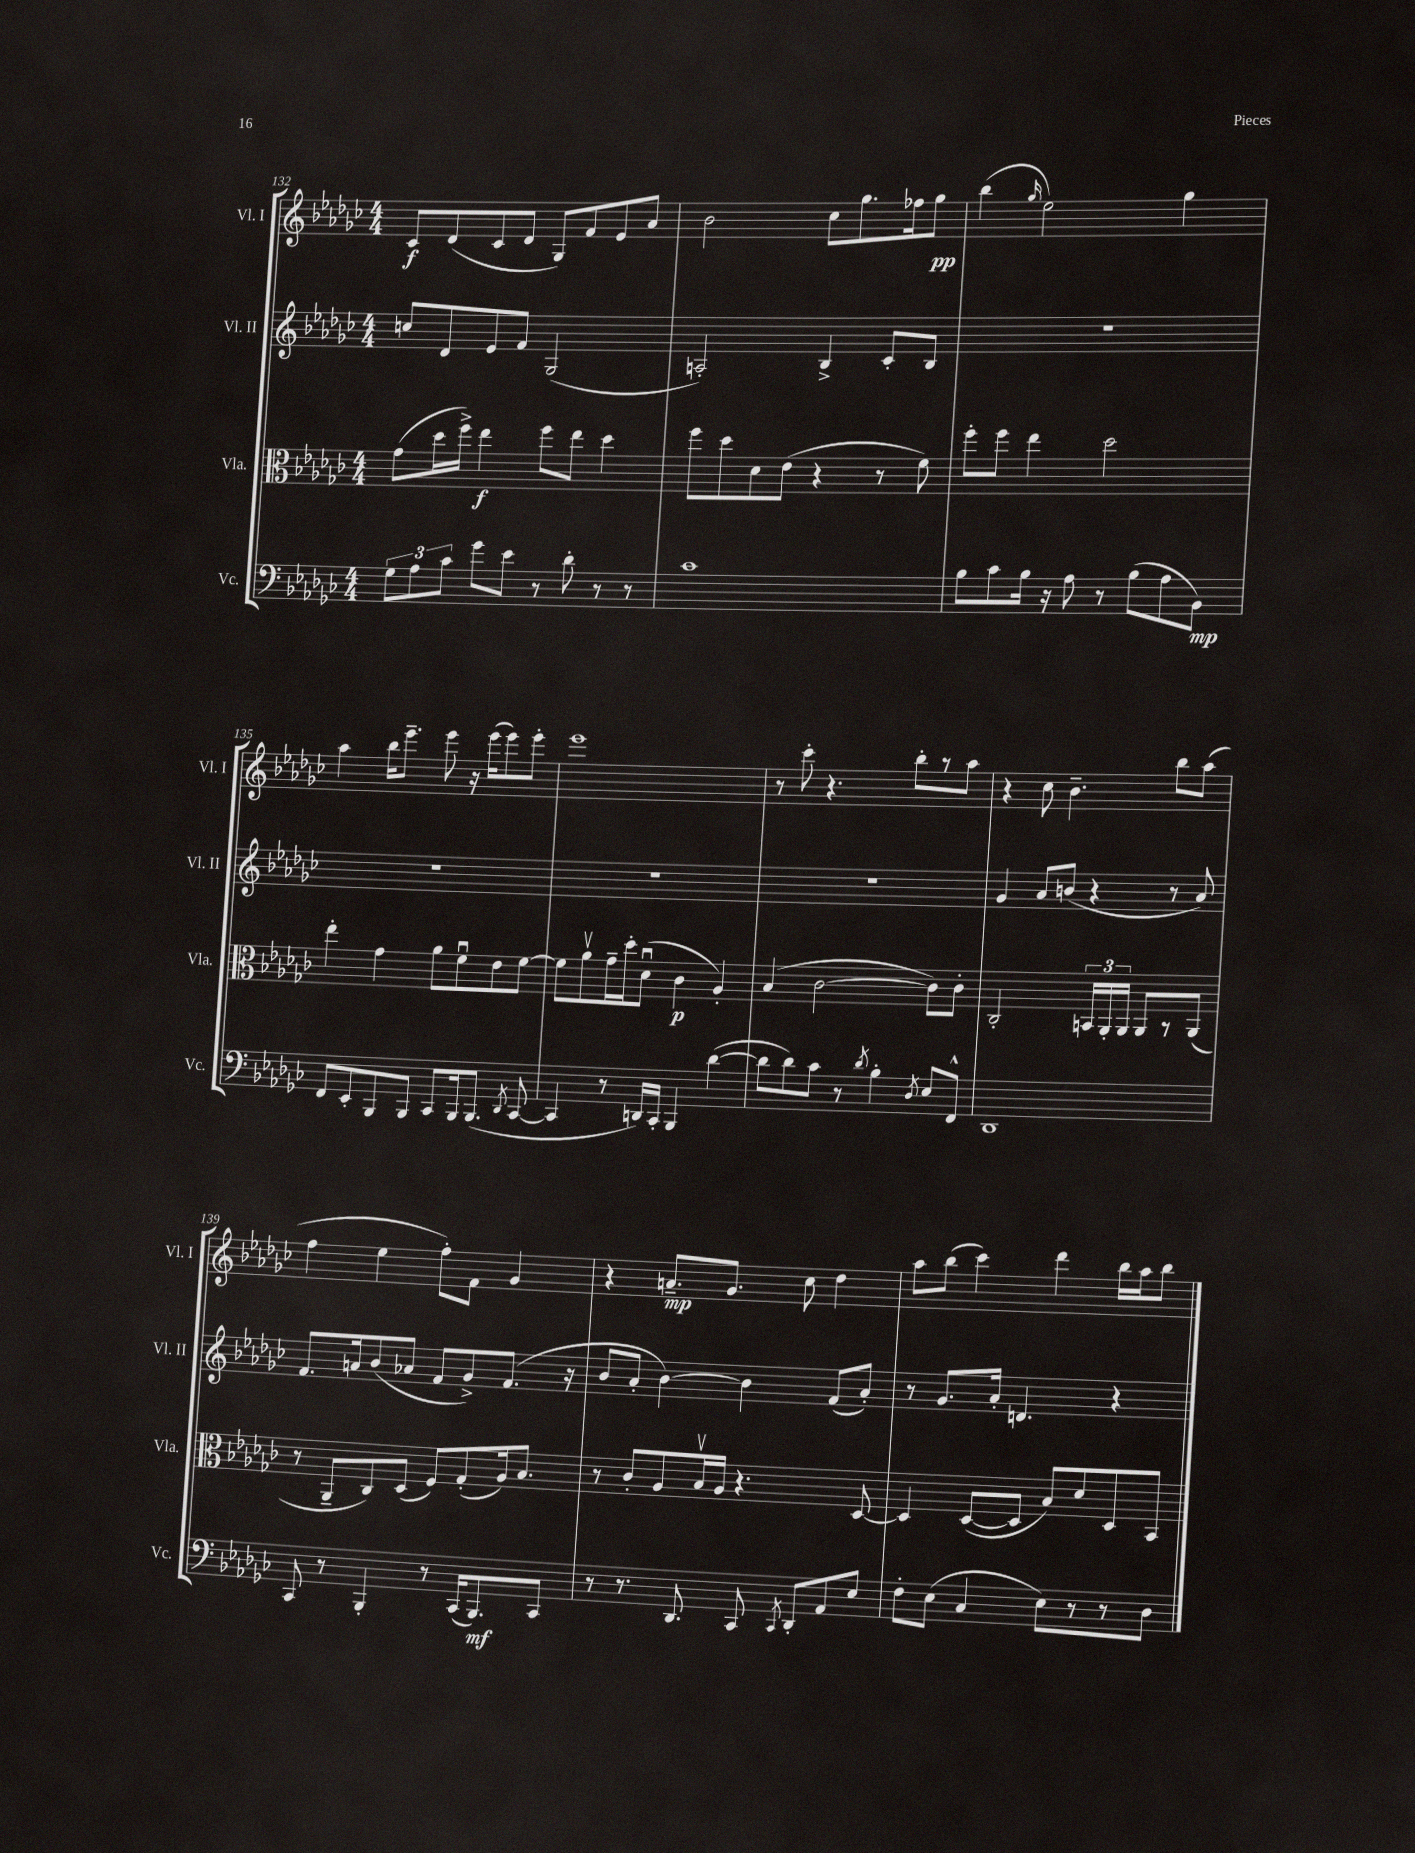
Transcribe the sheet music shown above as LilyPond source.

<<
\new StaffGroup <<
\new Staff = "s0" \with { instrumentName = "Vl. I" shortInstrumentName = "Vl. I" } {
    \clef treble \key ges \major \numericTimeSignature \time 4/4
    \autoBeamOff ces'8[\f des'8( ces'8 des'8] ges8[) f'8 ees'8 aes'8] |
    bes'2 ces''8[ ges''8. fes''16 ges''8]\pp |
    bes''4( \grace { ges''16 } ees''2) ges''4 |
    aes''4 bes''16[ ees'''8.]-- ees'''8 r16 ees'''16[( ees'''8) ees'''8]-. |
    ees'''1 |
    r8 ces'''8-. r4. bes''8[-. r8 aes''8] |
    r4 ces''8 bes'4.-- bes''8[ aes''8]( |
    f''4 ees''4 f''8[-.) f'8] ges'4 |
    r4 a'8.[--\mp ges'8.] ces''8 des''4 |
    aes''8[ bes''8]( ces'''4) des'''4 bes''16[ aes''16 bes''8] \bar "|." |
}
\new Staff = "s1" \with { instrumentName = "Vl. II" shortInstrumentName = "Vl. II" } {
    \clef treble \key ges \major \numericTimeSignature \time 4/4
    \autoBeamOff c''8[ des'8 ees'8 f'8] ges2( |
    a2-.) bes4-> ces'8[-. bes8] |
    R1 |
    R1 |
    R1 |
    R1 |
    ges'4 aes'8[ b'8]( r4 r8 aes'8) |
    f'8.[ a'16 bes'8( aes'8] f'8[ ges'8->) f'8.]( r16 |
    bes'8[ aes'8]-. bes'4~) bes'4 f'8[( aes'8]-.) |
    r8 ges'8.[ aes'16]-. d'4. r4 \bar "|." |
}
\new Staff = "s2" \with { instrumentName = "Vla." shortInstrumentName = "Vla." } {
    \clef alto \key ges \major \numericTimeSignature \time 4/4
    \autoBeamOff ges'8[( des''16 f''16]->) ees''4\f f''8[ ees''8] des''4 |
    f''8[ des''8 des'8 ees'8]( r4 r8 f'8) |
    f''8[-. f''8] ees''4 des''2 |
    ees''4-. ges'4 aes'8[ f'8\downbow ees'8 f'8]~ |
    f'8[ aes'8\upbow ges'16-- des''16-. des'8]\downbow( ces'4\p aes4-.) |
    bes4( ces'2~ ces'8[) ces'8]-. |
    ces2-. \tuplet 3/2 { b,16[ aes,16-. aes,16] } aes,8[ r8 aes,8]( |
    r8 aes,8[-- ces8) des8]( f8[) ges8-.( aes16) bes8.] |
    r8 ces'8[-. aes8 bes16\upbow aes16] r4. des8~ |
    des4 des8[~( des8] bes8[) des'8 des8 bes,8] \bar "|." |
}
\new Staff = "s3" \with { instrumentName = "Vc." shortInstrumentName = "Vc." } {
    \clef bass \key ges \major \numericTimeSignature \time 4/4
    \autoBeamOff \tuplet 3/2 { ges8[ aes8 ces'8] } ges'8[ ees'8] r8 des'8-. r8 r8 |
    ces'1 |
    bes8[ ces'8 bes16] r16 aes8 r8 bes8[( aes8 bes,8]\mp) |
    f,8[ ees,8-. bes,,8 bes,,8] ces,8[ bes,,16 bes,,8.]( \acciaccatura { des,8 } ces,8~ |
    ces,4 r8 d,16[) ces,16]-. bes,,4 des'4~( |
    des'8[ des'8) ces'8] r8 \acciaccatura { des'8 } bes4-. \acciaccatura { des8 } ees8[ f,8]-^ |
    des,1 |
    ces,8 r8 bes,,4-. r8 ces,16[( bes,,8.\mf) ces,8] |
    r8 r8. des,8. ces,8 \acciaccatura { ces,8 } des,8[-. aes,8 ees8] |
    f8[-. ees8]( ces4 ees8[) r8 r8 des8] \bar "|." |
}
>>
>>
\layout { \context { \Score currentBarNumber = #132 } }
